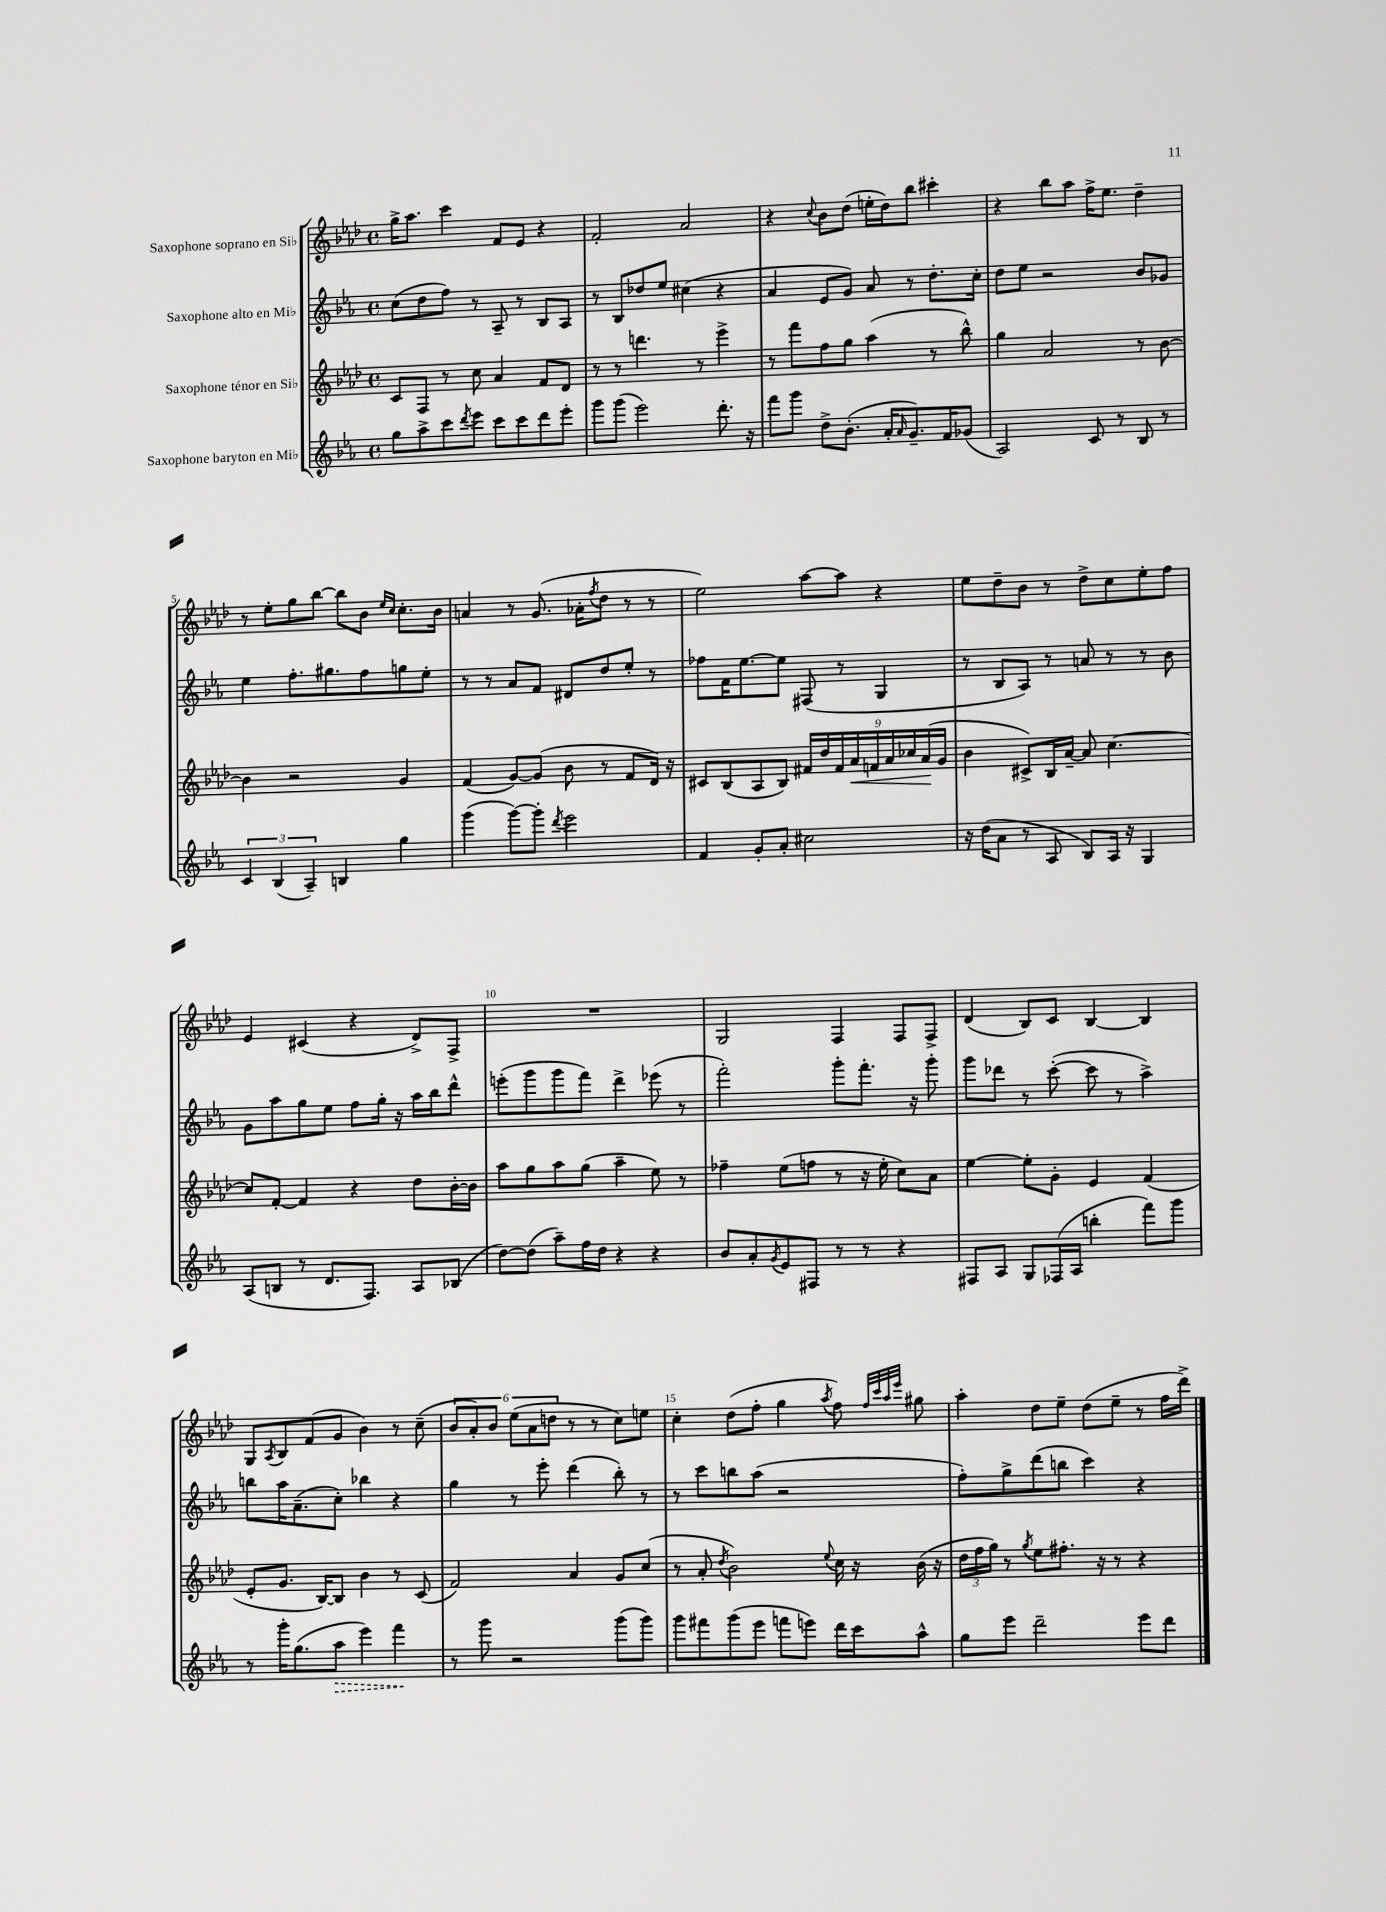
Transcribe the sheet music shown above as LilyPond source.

<<
\new StaffGroup <<
\new Staff = "s0" \with { instrumentName = "Saxophone soprano en Sib" } {
    \clef treble \key aes \major \defaultTimeSignature \time 4/4
    g''16-> aes''8. c'''4 f'8 ees'8 r4 |
    f'2-. aes'2 |
    r4 \appoggiatura { c''8 } bes'8 des''8( e''16-. des''16) bes''8 cis'''4-. |
    r4 bes''8 aes''8 f''16-> ees''8. des''4-- |
    r8 ees''8-. g''8 bes''8~ bes''8 bes'8 \grace { ees''16 c''16 } c''8.-. bes'16 |
    a'4 r8 g'8.( aes'16-. \acciaccatura { f''8 } des''8 r8 r8 |
    ees''2) aes''8~ aes''8 r4 |
    ees''8 des''8-- bes'8 r8 des''8-> c''8 ees''8-. f''8 |
    ees'4 cis'4( r4 des'8->) f8-> |
    R1 |
    g2 f4 f8 f8-> |
    des'4( bes8) c'8 bes4~ bes4 |
    g8 \acciaccatura { aes8 } bes8 f'8( g'8 bes'4) r8 c''8--( |
    \tuplet 6/4 { bes'8 aes'8-.) bes'8 ees''8( aes'8 d''8 } r8 r8 c''8) e''8 |
    c''4-. des''8( f''8-. g''4 \acciaccatura { aes''8 } f''8) \grace { f''32 c'''32 aes''32 ees'''32 } gis''8 |
    aes''4-. des''8 ees''8-- des''8( ees''8-- r8 f''16 des'''16->) \bar "|." |
}
\new Staff = "s1" \with { instrumentName = "Saxophone alto en Mib" } {
    \clef treble \key ees \major \defaultTimeSignature \time 4/4
    c''8( d''8 f''8) r8 aes8-- r8 bes8 aes8 |
    r8 bes8 des''8 ees''8 cis''4( r4 |
    aes'4 ees'8 g'8) aes'8 r8 d''8.-. c''16-. |
    d''8 ees''8 r2 bes'8 ges'8 |
    ees''4 f''8.-. gis''8. f''8 g''8 ees''8-. |
    r8 r8 aes'8 f'8 dis'8 d''8 ees''8-. r8 |
    fes''8 f'16 ees''8.~ ees''8 fis8( r8 g4 |
    r8 bes8 aes8) r8 a'8 r8 r8 bes'8 |
    g'8 aes''8 g''8 ees''8 f''8 g''16-. r16 aes''16 bes''16 d'''8-^ |
    e'''8-.( g'''8 g'''8 f'''8) d'''4-> ees'''8( r8 |
    f'''2-.) g'''8-. f'''8.-. r16 g'''8-. |
    g'''8 des'''8 r8 c'''8~-.( c'''8 r8 aes''4->) |
    b''8 aes''16 aes'8.--( c''8-.) bes''4 r4 |
    g''4 r8 ees'''8-. d'''4( bes''8-.) r8 |
    r8 c'''8 b''8 aes''8( r2 |
    f''8-.) g''8-> d'''8( b''8 c'''4) r4 \bar "|." |
}
\new Staff = "s2" \with { instrumentName = "Saxophone ténor en Sib" } {
    \clef treble \key aes \major \defaultTimeSignature \time 4/4
    c'8 f8 r8 c''8 aes'4 f'8 des'8 |
    r8 r8 d'''4. r8 ees'''4-> |
    r8 f'''8 f''8 g''8 aes''4( r8 bes''8-^) |
    g''4 aes'2 r8 bes'8~ |
    bes'4 r2 g'4 |
    f'4( g'8~) g'8( bes'8 r8 f'8 des'16) r16 |
    cis'8 bes8( aes8 bes8) \tuplet 9/8 { fis'16 des''16 fis'16 aes'16\< f'16 aes'16 ces''16 aes'16\!( g'16 } |
    bes'4 cis'8->) bes16 aes'16~-- aes'8 c''4.~ |
    c''8 f'8~-. f'4 r4 des''8 bes'16~-. bes'16 |
    aes''8 g''8 aes''8 g''8( aes''4-- ees''8) r8 |
    fes''4-- ees''8( f''8 r8 r16 ees''16-. c''8) aes'8 |
    ees''4~ ees''8-. g'8-. ees'4 f'4( |
    ees'8-. g'8. bes16~) bes8 bes'4 r8 c'8( |
    f'2) aes'4 g'8 c''8( |
    r8 aes'8-. \acciaccatura { des''8 } bes'2) \appoggiatura { ees''8 } c''16 r16 bes'16( r16 |
    \tuplet 3/2 { des''16 f''16 g''16) } r8 \acciaccatura { g''8 } ees''8 fis''8.-. r16 r8 r4 \bar "|." |
}
\new Staff = "s3" \with { instrumentName = "Saxophone baryton en Mib" } {
    \clef treble \key ees \major \defaultTimeSignature \time 4/4
    g''8 aes''8-> c'''8 \acciaccatura { d'''8 } ees'''8 c'''8 c'''8 d'''8 ees'''8-. |
    g'''8 g'''8( ees'''2) d'''8.-. r16 |
    f'''8 g'''8 d''8-> bes'8.-.( aes'16-. \grace { aes'16 } g'8.--) f'16 ges'8( |
    aes2) c'8 r8 bes8 r8 |
    \tuplet 3/2 { c'4 bes4( aes4--) } b4 g''4 |
    g'''4( g'''8~) g'''8-. \acciaccatura { d'''8 } ees'''2 |
    f'4 g'8-. aes'8-. cis''2 |
    r16 d''16( aes'8 r8 aes8 bes8) aes16 r16 g4 |
    aes8( b8 r8 d'8. f8.) aes8 bes8( |
    d''8~) d''8( aes''8--) f''16 d''16 r4 r4 |
    bes'8 aes'8-. \acciaccatura { g'8 } ees'8 fis8 r8 r8 r4 |
    fis8 aes8 g8 fes16( aes16 b''4-. f'''8) g'''8 |
    r8 g'''16-. g''8.( \once \override Hairpin.style = #'dashed-line aes''8\> ees'''4) f'''4\! |
    r8 g'''8 r2 g'''8( g'''8) |
    g'''8 fis'''8 g'''8( ees'''8 f'''8 e'''8) d'''16 c'''16 aes''8-^ |
    g''8 ees'''8 d'''2-- ees'''8 d'''8 \bar "|." |
}
>>
>>
\layout { \context { \Score \override BarNumber.break-visibility = ##(#f #t #t) barNumberVisibility = #(every-nth-bar-number-visible 5) } }
